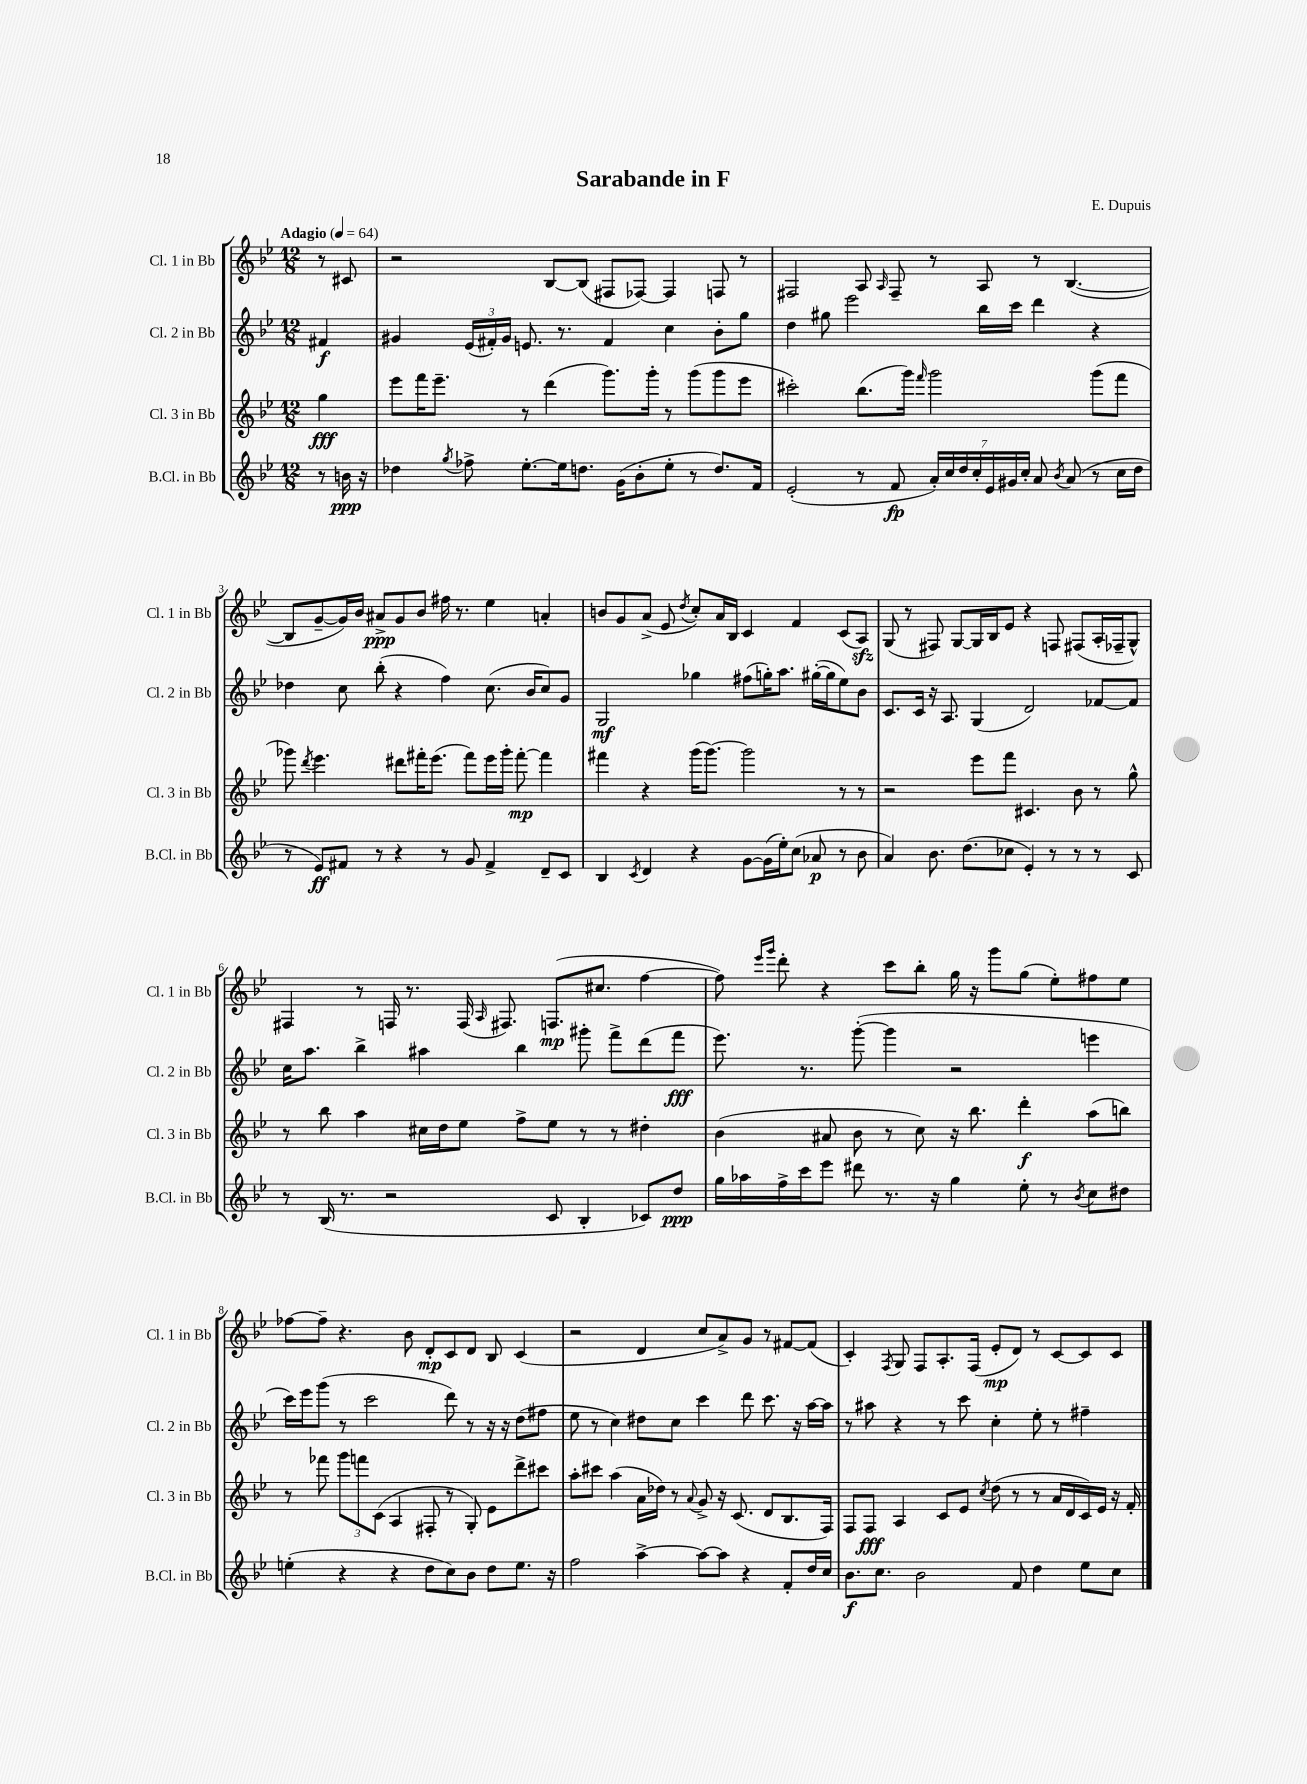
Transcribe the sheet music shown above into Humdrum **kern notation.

**kern	**kern	**kern	**kern
*staff4	*staff3	*staff2	*staff1
*clefG2	*clefG2	*clefG2	*clefG2
*k[b-e-]	*k[b-e-]	*k[b-e-]	*k[b-e-]
*M12/8	*M12/8	*M12/8	*M12/8
*MM64	*MM64	*MM64	*MM64
8r	4gg\	4f#/	8r
16b\	.	.	8c#/
16r	.	.	.
=	=	=	=
4dd-\	8eee-\L	4g#/	2r
.	16fff\K	.	.
.	8.eee-~\J	.	.
8qgg/	.	.	.
8ff-^\	.	(24e-/LL	.
.	.	24f#'/)	.
.	.	24g#/JJ	.
[8.ee-'\L	8r	8.e/	.
.	(4ddd\	.	[8B-/L
16ee-\]k	.	8.r	.
8.dd\J	.	.	(8B-/]J
.	8.ggg\L)	4f#/	8F#/L
(16g\LK	.	.	.
8b-'\	.	.	[8F-/J)
.	16ggg'\Jk	.	.
8ee-'\J	8r	4cc\	4F-/]
8r	(8ggg\L	.	.
8.dd/L)	8ggg\	8b-'\L	8F/
.	8eee-\J	8gg\J	8r
16f/Jk	.	.	.
=	=	=	=
(2e-'/	2ccc#'\)	4dd\	2F#/
.	.	8gg#\	.
.	.	2eee-\	.
8r	(8.bb-\L	.	8A/
.	.	.	16qqA/
8f/	.	.	8F#~/
.	16ggg\Jk)	.	.
.	16qqfff/	.	.
28a'/LL)	2ggg\	.	8r
28cc/	.	.	.
28dd/	.	.	.
28cc'/	.	.	.
.	.	16bb-\LL	8A/
28e-/	.	.	.
28g#/	.	.	.
.	.	16ccc\JJ	.
28cc'/JJ	.	.	.
8a/	.	4ddd\	8r
8qb-/	.	.	.
(8a/	.	.	([4.B-/
8r	(8ggg\L	4r	.
16cc\LL	8fff\J	.	.
16dd\JJ	.	.	.
=	=	=	=
8r	8ggg-\)	4dd-\	8B-/]L
.	8qddd/	.	.
8e-/L)	4.eee-\	.	[8g~/
8f#/J	.	8cc\	16g/]L)
.	.	.	16b-/JJ
8r	.	(8bb-'\	8a#^/L
4r	8ddd#\L	4r	8g/
.	16fff#'\K	.	8b-/J
.	(8.eee-\J	.	.
8r	.	4ff\)	16ff#\
.	.	.	8.r
8g/	8fff#\L)	.	.
4f#^/	16eee-\L	(8.cc\	4ee-\
.	16ggg-'\JJ	.	.
.	[8fff#'\	.	.
.	.	16b-/LK	.
8d~/L	4fff#\]	8cc/)	4a'/
8c/J	.	8g/J	.
=	=	=	=
4B-/	4fff#\	2G/	8b/L
.	.	.	8g/
8qc/	.	.	.
4d/	4r	.	(8a^/J
.	.	.	8e-/
.	.	.	8qdd/
4r	(16ggg\LK	4gg-\	8cc'/L)
.	[8.ggg\J)	.	.
.	.	.	16a/L
.	.	.	16B-/JJ
[8g\L	2ggg\]	(8ff#\L	4c/
(16g\]L	.	16gg'\K)	.
16ee-'\J)	.	8.aa\J	.
(8cc\J	.	.	4f/
8a-/	.	([16gg#'\LL	.
.	.	16gg#\]J	.
8r	8r	8ee-\)	(8c/L
8b-\	8r	8b-\J	8A/J)
=	=	=	=
4a/)	2r	8.c/L	(8G/
.	.	.	8r
.	.	16c/Jk	.
8.b-\	.	16r	8F#/)
.	.	8.A/	.
.	.	.	[8G/L
(8.dd\L	.	.	.
.	8eee-\L	(4G/	16G/]L
.	.	.	16B-/J
8cc-\J	8fff\J	.	8e-/J
4e-'/)	4.c#/	2d/)	4r
8r	.	.	8F/
8r	8b-\	.	(8F#/L
8r	8r	[8f-/L	16A'/L
.	.	.	16F-~/J
8c/	8gg^^\	8f-/]J	8G^^/J)
=	=	=	=
8r	8r	16cc\LK	4F#/
.	.	8.aa\J	.
(16B-/	8bb-\	.	.
8.r	.	.	.
.	4aa\	4bb-^\	8r
2r	.	.	16F/
.	.	.	8.r
.	16cc#\LL	4aa#\	.
.	16dd\J	.	.
.	8ee-\J	.	(16F/
.	.	.	16qqA/
.	.	.	8.F#/)
.	8ff^\L	4bb-\	.
8c/	8ee-\J	.	(8.F/L
4B-'/	8r	8ggg#'\	.
.	.	.	8.cc#/J
.	8r	8fff^\L	.
8c-/L)	4dd#'\	(8ddd\	[4ff\
8dd/J	.	8fff\J	.
=	=	=	=
16gg\LL	(4b-\	8.eee-\)	8ff\])
16aa-\	.	.	.
.	.	.	16qqeee-/LL
.	.	.	16qqggg/JJ
16ff^\	.	.	8ddd'\
16ccc\J	.	8.r	.
8eee-\J	8a#/	.	4r
8ddd#\	8b-\	([8ggg'\	.
8.r	8r	4ggg\]	8ccc\L
.	8cc\)	.	8bb-'\J
16r	.	.	.
4gg\	16r	2r	16gg\
.	8.bb-\	.	16r
.	.	.	8ggg\L
8ee-'\	4ddd'\	.	(8gg\J
8r	.	.	8ee-'\L)
8qb-/	.	.	.
8cc\L	(8aa\L	4eee\	8ff#\
8dd#\J	8bb\J)	.	8ee-\J
=	=	=	=
(4ee'\	8r	16ccc\LL)	[8ff-\L
.	.	16eee-\J	.
.	8fff-\	(8ggg\J	8ff-~\]J
4r	12ggg\L	8r	4.r
.	12fff\	.	.
.	.	2ccc\	.
.	(12c\J	.	.
4r	4A/	.	.
.	.	.	8b-\
8dd\L	8F#'/	.	8d'/L
8cc\)	8r	8ddd\)	8c/
8b-\J	8G'/)	8r	8d/J
8dd\L	8e-\L	16r	8B-/
.	.	16r	.
8.ee\J	8ddd^\	(8dd\L	(4c/
.	8ccc#\J	8ff#\J	.
16r	.	.	.
=	=	=	=
2ff\	8aa'\L	8ee-\	2r
.	8ccc#\J	8r	.
.	(4aa\	4cc\)	.
[4aa^\	16a\LL	8dd#\L	4d/
.	16dd-\JJ)	.	.
.	8r	8cc\J	.
.	8qqa/	.	.
8aa\_L	8g^/	4ccc\	8cc/L
8aa\]J	16r	.	8a^/)
.	(8.c/	.	.
4r	.	8ddd\	8g/J
.	8d/L	8.ccc\	8r
8f'/L	8.B-/	.	[8f#/L
.	.	16r	.
16dd/L	.	[16aa\LL	(8f#/]J
16cc/JJ	16F/Jk)	16aa\]JJ	.
=	=	=	=
8.b-\L	8F/L	8r	4c'/)
.	8F/J	8aa#\	.
8.cc\J	.	.	.
.	.	.	8qF/
.	4A/	4r	8G/
2b-\	.	.	8F/L
.	8c/L	8r	8.A'/
.	8e-/J	8ccc\	.
.	.	.	(16F/Jk
.	8qcc/	.	.
.	(8dd\	4cc'\	8e-'/L
8f/	8r	.	8d/J)
4dd\	8r	8ee-'\	8r
.	16a/LL	8r	[8c/L
.	16d/	.	.
8ee-\L	16c/)	4ff#~\	8c/]
.	16e-/JJ	.	.
8cc\J	16r	.	8c/J
.	16f'/	.	.
==	==	==	==
*-	*-	*-	*-
